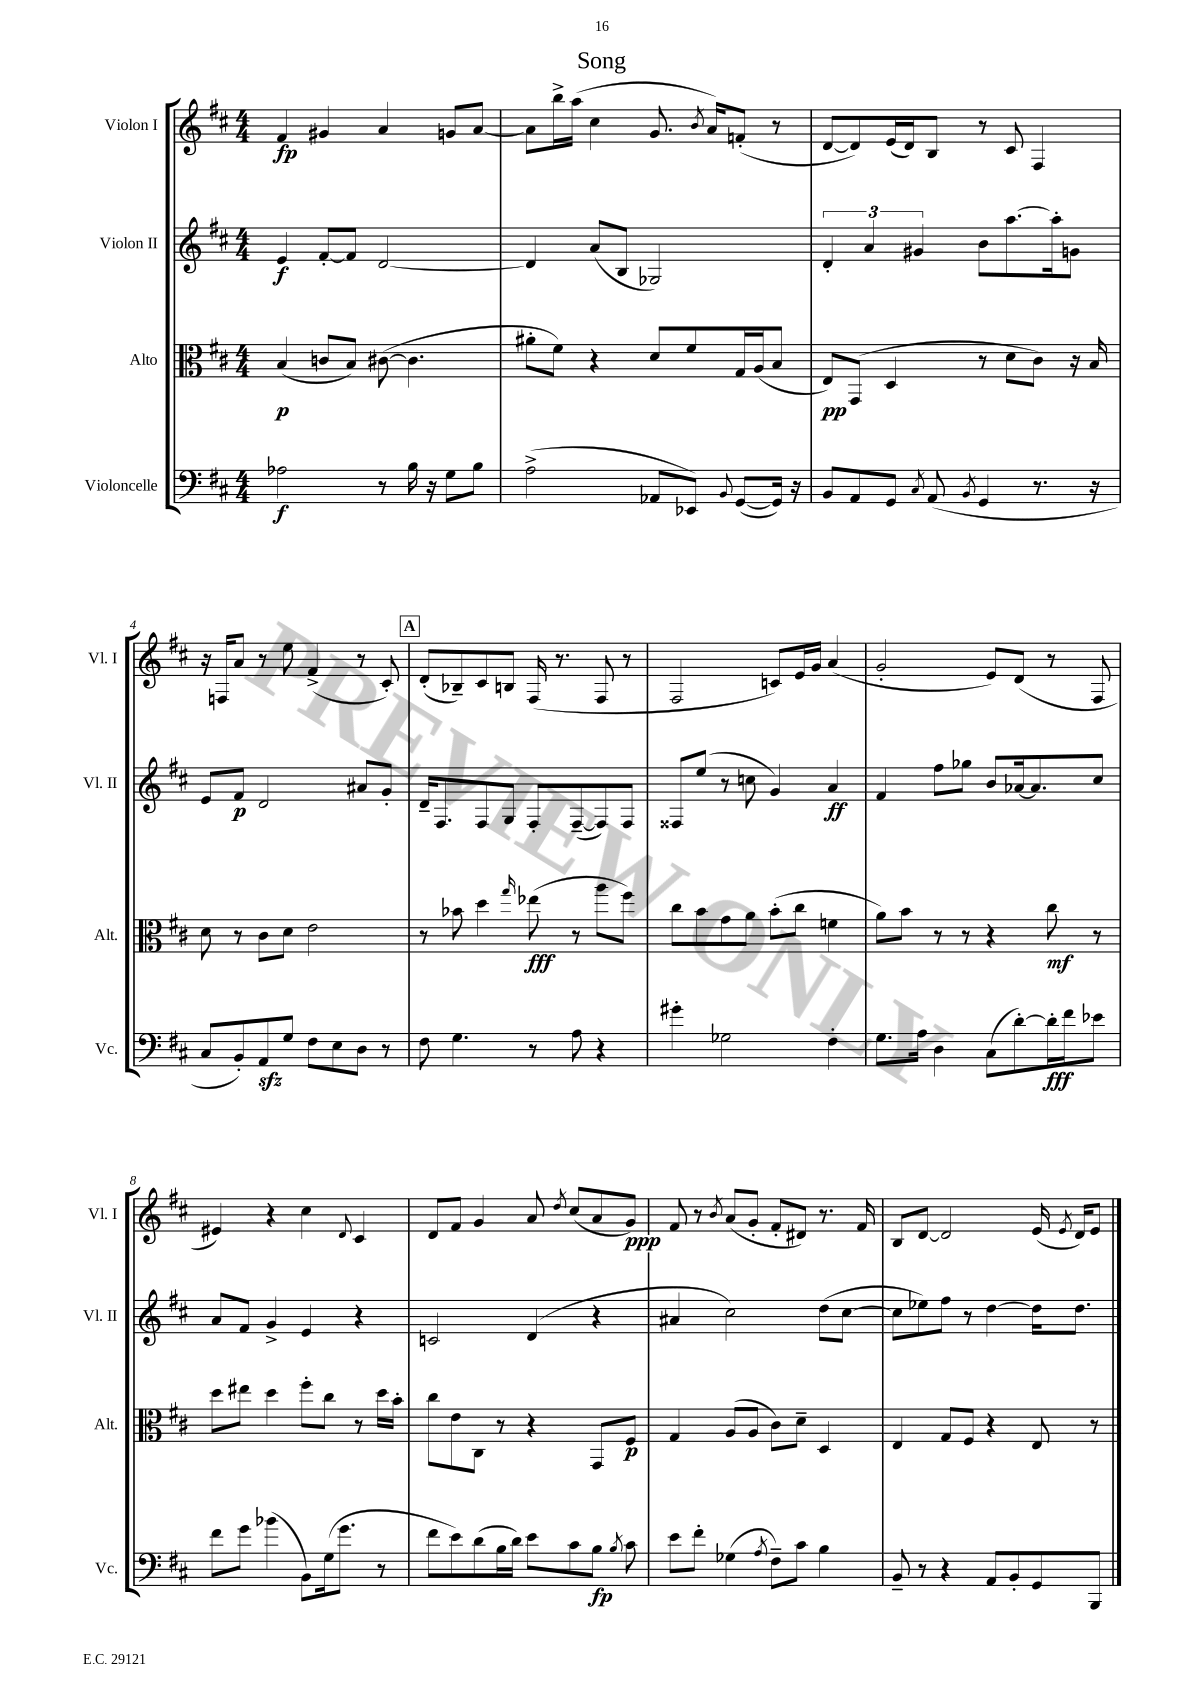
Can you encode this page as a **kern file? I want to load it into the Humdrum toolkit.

**kern	**kern	**kern	**kern
*staff4	*staff3	*staff2	*staff1
*clefF4	*clefC3	*clefG2	*clefG2
*k[f#c#]	*k[f#c#]	*k[f#c#]	*k[f#c#]
*M4/4	*M4/4	*M4/4	*M4/4
2A-\	(4B/	4e/	4f#/
.	8c/L	[8f#'/L	4g#/
.	8B/J)	8f#/]J	.
8r	([8c#\	[2d/	4a/
16B\	4.c#\]	.	.
16r	.	.	.
8G\L	.	.	8g/L
8B\J	.	.	[8a/J
=	=	=	=
(2A^\	8a#'\L	4d/]	8a\]L
.	8f#\J)	.	16bb^\L
.	.	.	(16aa\JJ
.	4r	(8a/L	4cc#\
.	.	8B/J	.
8AA-/L	8d/L	2G-/)	8.g/
8EE-/J)	8f#/	.	.
.	.	.	8qb/
.	.	.	16a/LK)
8qqBB/	.	.	.
([8GG/L	16G/L	.	(8f'/J
.	(16A/J	.	.
16GG/]Jk)	8B/J	.	8r
16r	.	.	.
=	=	=	=
8BB/L	8E/L)	6d'/	[8d/L
8AA/	(8GG/J	.	8d/])
.	.	6a/	.
8GG/J	4D/	.	(16e/L
.	.	.	16d/J)
.	.	6g#/	.
8qC#/	.	.	.
(8AA/	.	.	8B/J
8qBB/	.	.	.
4GG/	8r	8b\L	8r
.	8d\L	[8.aa\	8c#/
8.r	8c#\J)	.	4F#/
.	.	16aa'\]k	.
.	16r	8g\J	.
16r	16B/	.	.
=	=	=	=
8C#/L	8d\	8e/L	16r
.	.	.	16F/LK
8BB'/)	8r	8f#/J	8a/J
8AA/	8c#\L	2d/	8r
8G/J	8d\J	.	8ee\
8F#\L	2e\	.	(4f#^/
8E\	.	.	.
8D\J	.	8a#/L	8r
8r	.	8g'/J	8c#'/)
=	=	=	=
8F#\	8r	16d~/LK	(8d'/L
.	.	8.F#/	.
4.G\	8b-\	.	8B-~/)
.	4dd\	8F#/	8c#/
.	.	8G/J	8B/J
.	16qqgg/	.	.
8r	(8ee-\	8F#'/L	(16F#/
.	.	.	8.r
8A\	8r	([8F#~/	.
4r	8aa\L	8F#/])	8F#/
.	8ff#\J)	8F#/J	8r
=	=	=	=
4g#'\	8cc#\L	8F##/L	2F#/
.	8b\	(8ee/J	.
2G-\	8g\	8r	.
.	8a\J	8cc\	.
.	(8b'\L	4g/)	8c/L)
.	8cc#\J	.	16e/L
.	.	.	16g/JJ
4F#'\	4f\	4a/	(4a/
=	=	=	=
8.G\L	8a\L)	4f#/	2g'/
.	8b\J	.	.
16A\Jk	.	.	.
4D\	8r	8ff#\L	.
.	8r	8gg-\J	.
(8C#\L	4r	8b/L	8e/L)
[8d'\)	.	[16a-/k	(8d/J
.	.	8.a-/]	.
16d'\]L	8cc#\	.	8r
16f#\J	.	.	.
8e-\J	8r	8cc#/J	8F#/
=	=	=	=
8f#\L	8dd\L	8a/L	4e#/)
8g\J	8ee#\J	8f#/J	.
(4b-\	4dd\	4g^/	4r
8BB\L)	8ff#'\L	4e/	4cc#\
(16G\k	8cc#\J	.	.
8.g\J	.	.	.
.	.	.	8qqd/
.	8r	4r	4c#/
8r	16dd\LL	.	.
.	16b'\JJ	.	.
=	=	=	=
8f#\L	8cc#\L	2c/	8d/L
8e\)	8e\	.	8f#/J
(8d\	8C#\J	.	4g/
16B\L	8r	.	.
16d\JJ)	.	.	.
8e\L	4r	(4d/	8a/
.	.	.	8qdd/
8c#\	.	.	(8cc#/L
8B\J	8GG/L	4r	8a/
8qB/	.	.	.
8c#\	8F#/J	.	8g/J)
=	=	=	=
8e\L	4G/	4a#/	8f#/
8f#'\J	.	.	8r
.	.	.	8qb/
(4G-\	(8A/L	2cc#\)	(8a/L
.	8A/J	.	8g'/J
8qA/	.	.	.
8F#~\L)	8c#\L)	.	8f#'/L
8c#\J	8d~\J	.	8d#/J)
4B\	4D/	(8dd\L	8.r
.	.	[8cc#\J	.
.	.	.	16f#/
=	=	=	=
8BB~/	4E/	8cc#\]L	8B/L
8r	.	8ee-\)	[8d/J
4r	8G/L	8ff#\J	2d/]
.	8F#/J	8r	.
8AA/L	4r	[4dd\	.
8BB'/	.	.	.
8GG/	8E/	16dd\]LK	(16e/
.	.	.	8qe/
.	.	8.dd\J	16d/LK)
8BBB/J	8r	.	8e/J
==	==	==	==
*-	*-	*-	*-
